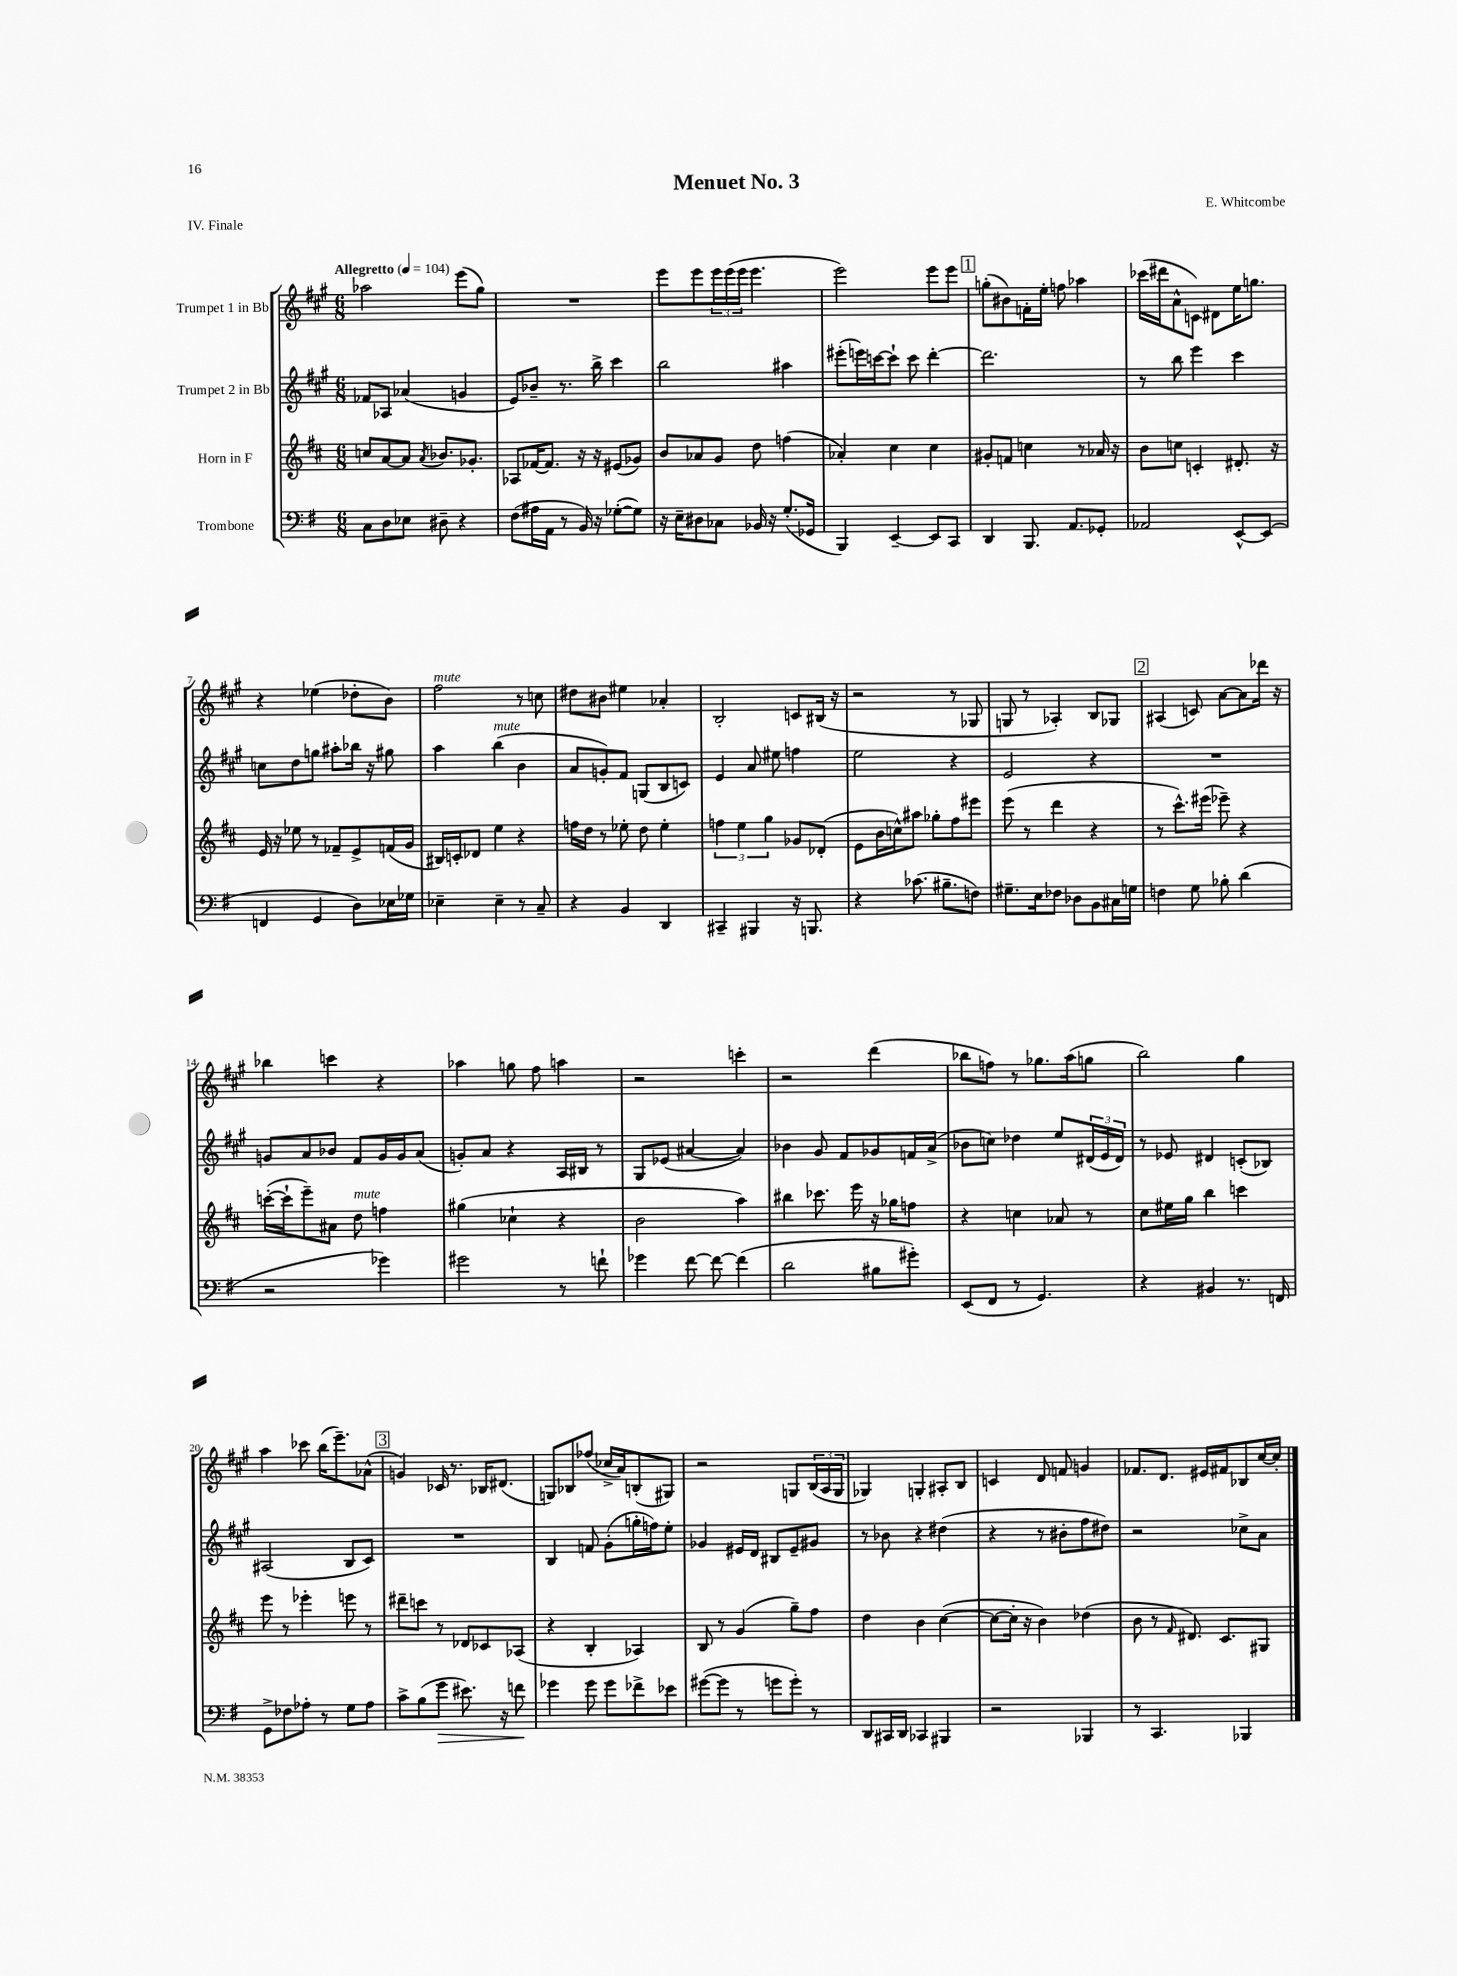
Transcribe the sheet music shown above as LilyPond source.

\header { title = "Menuet No. 3" composer = "E. Whitcombe" piece = "IV. Finale" }
<<
\new StaffGroup <<
\new Staff = "s0" \with { instrumentName = "Trumpet 1 in Bb" } {
    \clef treble \key a \major \numericTimeSignature \time 6/8 \tempo "Allegretto" 4 = 104
    aes''2 e'''8( gis''8) |
    R2. |
    e'''8 e'''8 \tuplet 3/2 { e'''16 e'''16( e'''16 } e'''4. |
    e'''2) e'''8 e'''8 |
    \mark \markup { \box "1" } g''8-.( bis'8) f'16-. e''16-. f''8 aes''4 |
    ces'''16( dis'''16 a'8-^ c'8) dis'8 e''16 g''8. |
    r4 ees''4( des''8-. b'8) |
    fis''2^\markup { \italic "mute" } r8 c''8 |
    dis''8 bis'8 eis''4 aes'4-. |
    b2-. c'8 bis16( r16 |
    r2 r8 ges8 |
    g8 r8 aes4-.) b8 ges8 |
    \mark \markup { \box "2" } ais4( c'8) a'8~ a'8 des'''16 r16 |
    bes''4 c'''4 r4 |
    aes''4 g''8 fis''8 a''4 |
    r2 c'''4-. |
    r2 d'''4( |
    bes''8 f''8) r8 ges''8. a''16( g''8 |
    b''2) gis''4 |
    a''4 ces'''8 b''16( e'''8.--) aes'8-^( |
    \mark \markup { \box "3" } g'4) ces'16 r8. bes16 dis'8.( |
    g8) bes8 fes''8( ces''16-> a'16) b8-.( gis8) |
    r2 g8 \tuplet 3/2 { b16( a16 g16 } |
    ges4) g4-. ais8-. b8 |
    c'4 d'8 f'8 g'4 |
    fes'8. d'8. eis'16 fis'16 bes8 cis''16~ cis''16-. \bar "|." |
}
\new Staff = "s1" \with { instrumentName = "Trumpet 2 in Bb" } {
    \clef treble \key a \major \numericTimeSignature \time 6/8
    fes'8 aes8 aes'4( g'4 |
    e'8) bes'8-- r8. b''16-> cis'''4 |
    b''2 ais''4 |
    eis'''8-.( e'''16) c'''16~ c'''8-! c'''8 d'''4~-. |
    \mark \markup { \box "1" } d'''2. |
    r8 b''8 e'''4 cis'''4 |
    c''8 d''8 g''8 ais''8-. bes''16 r16 gis''8 |
    a''4 b''4^\markup { \italic "mute" }( b'4 |
    a'8 g'8-.) fis'8 g8( b8 c'8) |
    e'4 a'8 eis''8 f''4 |
    e''2 r4 |
    e'2 r4 |
    \mark \markup { \box "2" } R2. |
    g'8 a'8 bes'8 fis'8 g'16 g'16 a'8( |
    g'8-.) a'8 r4 a16 bis16 r8 |
    gis8 ees'8( ais'4~ ais'4) |
    bes'4 gis'8 fis'8 ges'8 f'16 a'16->( |
    bes'8 c''8) des''4 e''8 \tuplet 3/2 { dis'16( e'16 dis'16) } |
    r8 ees'8 dis'4 c'8-.( bes8) |
    ais2( b8 cis'8) |
    \mark \markup { \box "3" } R2. |
    b4 f'8 gis'8-.( g''16-. f''16) e''8-. |
    ges'4 eis'16 d'16 bis8 eis'8-- gis'8 |
    r8 bes'8 r4 dis''4( |
    r4 r8 bis'8-. fis''8 dis''8) |
    r2 ces''8-> a'8 \bar "|." |
}
\new Staff = "s2" \with { instrumentName = "Horn in F" } {
    \clef treble \key d \major \numericTimeSignature \time 6/8
    c''8 a'8~ a'8 \acciaccatura { a'8 } bes'8. ges'8.-. |
    aes8 fes'16~ fes'8. r16 r16 eis'8( ges'8) |
    b'8 aes'8 g'8 d''8 f''4( |
    aes'4-.) cis''4 cis''4 |
    \mark \markup { \box "1" } gis'8-. f'8 c''4 r8 aes'16 r16 |
    b'8 c''8 c'4-. dis'8.-. r16 |
    e'16 r16 ees''8 r8 fes'8-- e'8-> f'16( g'16 |
    bis16) c'16-. des'8 e''4 r4 |
    f''16 d''16 r8 ees''8-. d''8 ees''4-. |
    \tuplet 3/2 { f''4 e''4 g''4 } ges'8 des'8-.( |
    e'8 b'16 c''16-^) ais''8 ges''8-. fis''8 eis'''8 |
    e'''8( r8 d'''4 r4 |
    \mark \markup { \box "2" } r8 cis'''8.-^) eis'''16( ees'''8--) r4 |
    c'''16~-.( c'''16-! e'''8--) ais'8 d''8^\markup { \italic "mute" } f''4 |
    gis''4( ces''4-! r4 |
    b'2 a''4) |
    bis''4 ces'''8. e'''16 r16 ges''16 f''8 |
    r4 c''4 aes'8 r8 |
    cis''8 eis''16 g''16 b''4 c'''4 |
    e'''8 r8 ees'''4-. e'''8 r8 |
    \mark \markup { \box "3" } dis'''8-- c'''8 r8 des'8 ces'8 aes8( |
    r4 b4-. aes4) |
    b8 r8 g'4( g''8--) fis''8 |
    d''4 b'4 cis''4~( |
    cis''8~ cis''16-. r16 b'4) des''4( |
    b'8 r8 \grace { fis'16 } dis'8.) cis'8. gis8 \bar "|." |
}
\new Staff = "s3" \with { instrumentName = "Trombone" } {
    \clef bass \key g \major \numericTimeSignature \time 6/8
    c8 d8 ees8 dis8-- r4 |
    fis8( ais16 a,16 r8 b,16) r16 ges8~-.( ges8) |
    r16 e16-- dis8 ces8 bes,16 r16 g8.-.( ges,16 |
    b,,4) e,4~-- e,8 c,8 |
    \mark \markup { \box "1" } d,4 b,,8. a,8. ges,8-. |
    aes,2 e,8~-^ e,8( |
    f,4 g,4 d8) ees16 ges16 |
    ees4-- ees4-- r8 c8-- |
    r4 b,4 d,4 |
    cis,4-- bis,,4 r16 b,,8. |
    r4 ces'8.( bis8.-- f8) |
    gis8.-- e16 fes8 des8 b,8 cis16 g16 |
    \mark \markup { \box "2" } f4 g8 bes8-. d'4( |
    r2 ges'4) |
    gis'2 r8 f'8-! |
    ges'4 fis'8~ fis'8~ fis'4( |
    d'2 bis8 gis'8-.) |
    e,8( fis,8 r8 g,4.) |
    r4 bis,4 r8. f,16 |
    g,8-> fes8 aes8-. r8 g8 aes8 |
    \mark \markup { \box "3" } c'8-> b8( g'8\> eis'8.) r16 f'8\! |
    ges'4 ges'8 ges'8 fes'8-> ees'8 |
    gis'8~( gis'8 r8 g'8 g'8-.) r8 |
    d,8 cis,16 d,16 ces,4 bis,,4 |
    r2 bes,,4 |
    r8 c,4. bes,,4 \bar "|." |
}
>>
>>
